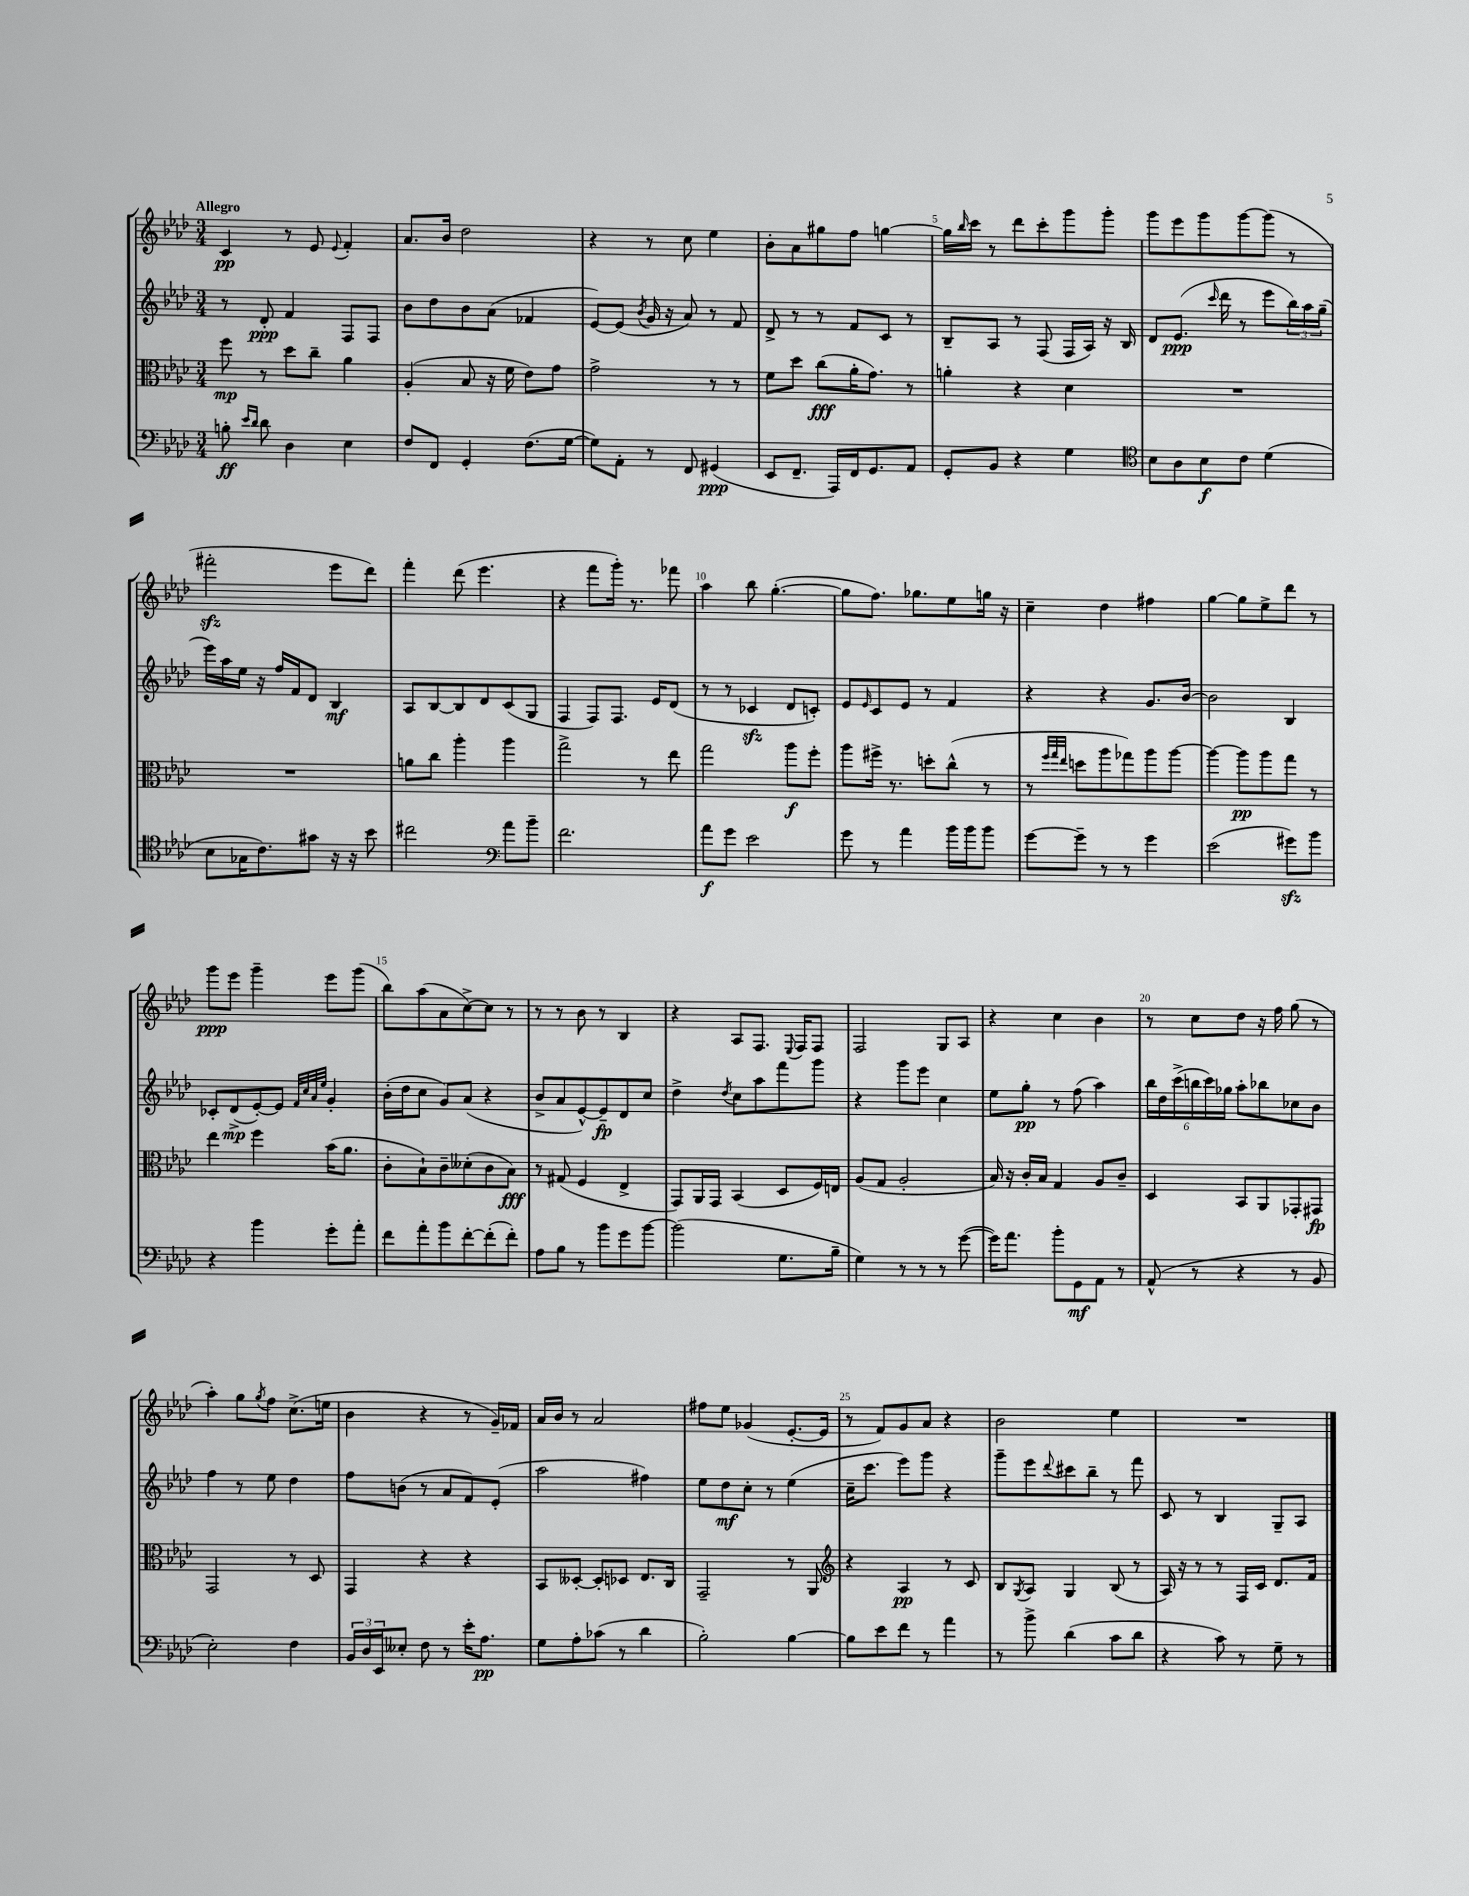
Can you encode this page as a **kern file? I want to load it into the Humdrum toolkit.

**kern	**kern	**kern	**kern
*staff4	*staff3	*staff2	*staff1
*clefF4	*clefC3	*clefG2	*clefG2
*k[b-e-a-d-]	*k[b-e-a-d-]	*k[b-e-a-d-]	*k[b-e-a-d-]
*M3/4	*M3/4	*M3/4	*M3/4
8B'	8ff	8r	4c
16qqe-	.	.	.
16qqd-	.	.	.
8d-	8r	8d-'	.
4D-	8dd-	4f	8r
.	8cc~	.	8e-
.	.	.	8qqe-
4E-	4a-	8F	4f'
.	.	8F	.
=	=	=	=
8F	(4A-'	8b-	8.a-
8FF	.	8dd-	.
.	.	.	16b-
4GG'	8B-	8b-	2dd-
.	16r	(8a-	.
.	16f	.	.
(8.F	8e-)	4f-	.
.	8g	.	.
[16G	.	.	.
=	=	=	=
8G])	2g^	[8e-)	4r
8AA-'	.	(8e-]	.
.	.	8qb-	.
8r	.	16g	8r
.	.	16r	.
8FF	.	8a-)	8cc
(4GG#	8r	8r	4ee-
.	8r	8f	.
=	=	=	=
8EE-	8f	8d-^	8b-'
8.FF~	8dd-	8r	8a-
.	(8cc	8r	8gg#
16AAA-)	.	.	.
16FF	16a-'	8f	8ff
8.GG	8.g)	.	.
.	.	8c	[4gg
8AA-	8r	8r	.
=	=	=	=
8GG'	4a'	8B-~	16gg]
.	.	.	16qqbb-
.	.	.	16ccc
8BB-	.	8A-	8r
4r	4r	8r	8ddd-
.	.	(8F	8ccc'
4G	4d-	16F	8ggg
.	.	16A-)	.
.	.	16r	8ggg'
.	.	16B-	.
=	=	=	=
*clefC4	*	*	*
8B-	2.r	8d-	8ggg
8A-	.	(8.e-	8eee-
8B-	.	.	8ggg
.	.	16qqccc	.
.	.	16ddd-	.
8c	.	8r	[8ggg
(4d-	.	8eee-	(8ggg]
.	.	24bb-)	8r
.	.	24aa-	.
.	.	(24gg~	.
=	=	=	=
8B-	2.r	16eee-)	2fff#'
.	.	16aa-	.
16G-	.	16ee-	.
8.c)	.	16r	.
.	.	16ff	.
.	.	16f	.
8g#	.	8d-	.
16r	.	4B-	8eee-
16r	.	.	.
8b-	.	.	8ddd-)
=	=	=	=
2cc#	8a	8A-	4fff'
.	8cc	[8B-	.
.	4aa-'	8B-]	(8ddd-
.	.	8d-	4.eee-
*clefF4	*	*	*
8a-	4aa-	(8c	.
8b-~	.	8G	.
=	=	=	=
2.f	2gg^	4F	4r
.	.	8F)	8fff
.	.	8.F	16ggg')
.	.	.	8.r
.	8r	.	.
.	.	16e-	.
.	8ee-	(8d-	8fff-
=	=	=	=
8a-	2gg	8r	4aa-
8g	.	8r	.
2e-	.	4c-	8bb-
.	.	.	([4.gg'
.	8aa-	8d-	.
.	8ff'	8c')	.
=	=	=	=
8g	8aa-	8e-	8gg]
.	.	16qqe-	.
8r	16ff#^	8c	8.ff)
.	8.r	.	.
4a-	.	8e-	.
.	.	.	8.gg-
.	8dd'	8r	.
16b-	(8cc^^	4f	8ee-
16b-	.	.	.
8b-	8r	.	16gg
.	.	.	16r
=	=	=	=
[8g	8r	4r	4cc~
.	32qqff	.	.
.	32qqgg	.	.
.	32qqee-	.	.
8g~]	8dd	.	.
8r	8aa-	4r	4dd-
8r	8gg-)	.	.
4g	8aa-	8.g	4ff#
.	[8aa-	.	.
.	.	[16b-	.
=	=	=	=
(2e-	4aa-_	2b-]	[4gg
.	8aa-]	.	8gg]
.	8aa-	.	8ee-^
8g#)	8gg	4B-	8ddd-
8b-	8r	.	8r
=	=	=	=
4r	4ee-	8c-'	8ggg
.	.	(8d-^	8eee-
4b-	4ff	[8e-')	4ggg~
.	.	8e-]	.
.	.	32qqf	.
.	.	32qqcc	.
.	.	32qqa-	.
.	.	32qqee-	.
8g'	(16b-	4g'	8eee-
.	8.a-	.	.
8a-'	.	.	(8ggg
=	=	=	=
8f	8c'	(16b-'	8bb-)
.	.	16dd-	.
8a-'	8B-`)	8cc	(8aa-
8b-	8c~	8g)	8a-
[8f'	(8d--'	(8a-	[8cc^)
(8f']	8c	4r	8cc]
8f')	8B-)	.	8r
=	=	=	=
8A-	8r	8b-^	8r
8B-	(8G#	8a-	8r
8r	4F	[8e-^^)	8b-
8b-	.	8e-~]	8r
8g	4E-^	8d-	4B-
[8b-	.	8cc	.
=	=	=	=
(2b-]	8GG)	4dd-^	4r
.	16AA-	.	.
.	16GG	.	.
.	.	8qdd-	.
.	(4BB-	8cc	8A-
.	.	8aa-	8.F
8.G	8D-	8fff	.
.	.	.	8qqE-
.	.	.	16F
.	16F)	8ggg	8F
16B-~	16E	.	.
=	=	=	=
4G)	(8A-	4r	2F
.	8G	.	.
8r	2A-'	8ggg	.
8r	.	8eee-	.
8r	.	4cc	8G
([8g	.	.	8A-
=	=	=	=
16g])	16B-)	8ee-	4r
8.a-	16r	.	.
.	16c'	8gg'	.
.	16B-	.	.
8b-'	4G	8r	4cc
8GG	.	(8ff	.
8AA-	8A-	4aa-)	4b-
8r	8c~	.	.
=	=	=	=
(8AA-^^	4D-	24bb-	8r
.	.	24dd-	.
.	.	(24ccc^	.
8r	.	24bb	8cc
.	.	24ccc)	.
.	.	24gg-	.
4r	8BB-	8aa-'	8dd-
.	8AA-	8bb-	16r
.	.	.	16ff
8r	8GG-'	8cc-	(8gg
8BB-	8GG#	8b-	8r
=	=	=	=
2E-')	2GG	4ff	4aa-')
.	.	8r	8gg
.	.	.	8qgg
.	.	8ee-	8ff
4F	8r	4dd-	(8.cc^
.	8D-	.	.
.	.	.	16ee
=	=	=	=
24BB-	4GG	8ff	4b-
24D-	.	.	.
24EE-	.	.	.
8E--'	.	(8b	.
8F	4r	8r	4r
8r	.	8a-	.
16e-'	4r	8f)	8r
8.A-	.	.	.
.	.	(8e-'	16g~)
.	.	.	16f-
=	=	=	=
8G	8BB-	2aa-	16a-
.	.	.	16b-
8A-'	[8D--'	.	8r
(8c-	8D--']	.	2a-
8r	8D-	.	.
4d-	8.E-	4ff#)	.
.	16C	.	.
=	=	=	=
2B-')	2GG~	8ee-	8ff#
.	.	8dd-	8ee-
.	.	8cc'	(4g-
.	.	8r	.
[4B-	8r	(4ee-	[8.e-'
.	8AA-	.	.
.	.	.	16e-]
=	=	=	=
*	*clefG2	*	*
8B-]	4r	16cc~	8r
.	.	8.ccc	.
8e-	.	.	8f)
8f	4A-	8eee-)	8g
8r	.	8ggg	8a-
4a-	8r	4r	4r
.	8c	.	.
=	=	=	=
8r	8B-	8ggg~	2b-
.	8qG	.	.
8b-^	8A-	8eee-	.
.	.	8qqddd-	.
(4d-	4G	8ccc#	.
.	.	8bb-~	.
8c	(8B-	8r	4ee-
8d-	8r	8fff	.
=	=	=	=
4r	16A-)	8c	2.r
.	16r	.	.
.	8r	8r	.
8c)	8r	4B-	.
8r	16F	.	.
.	16c	.	.
8G~	8.d-	8G~	.
8r	.	8A-	.
.	16f	.	.
==	==	==	==
*-	*-	*-	*-
